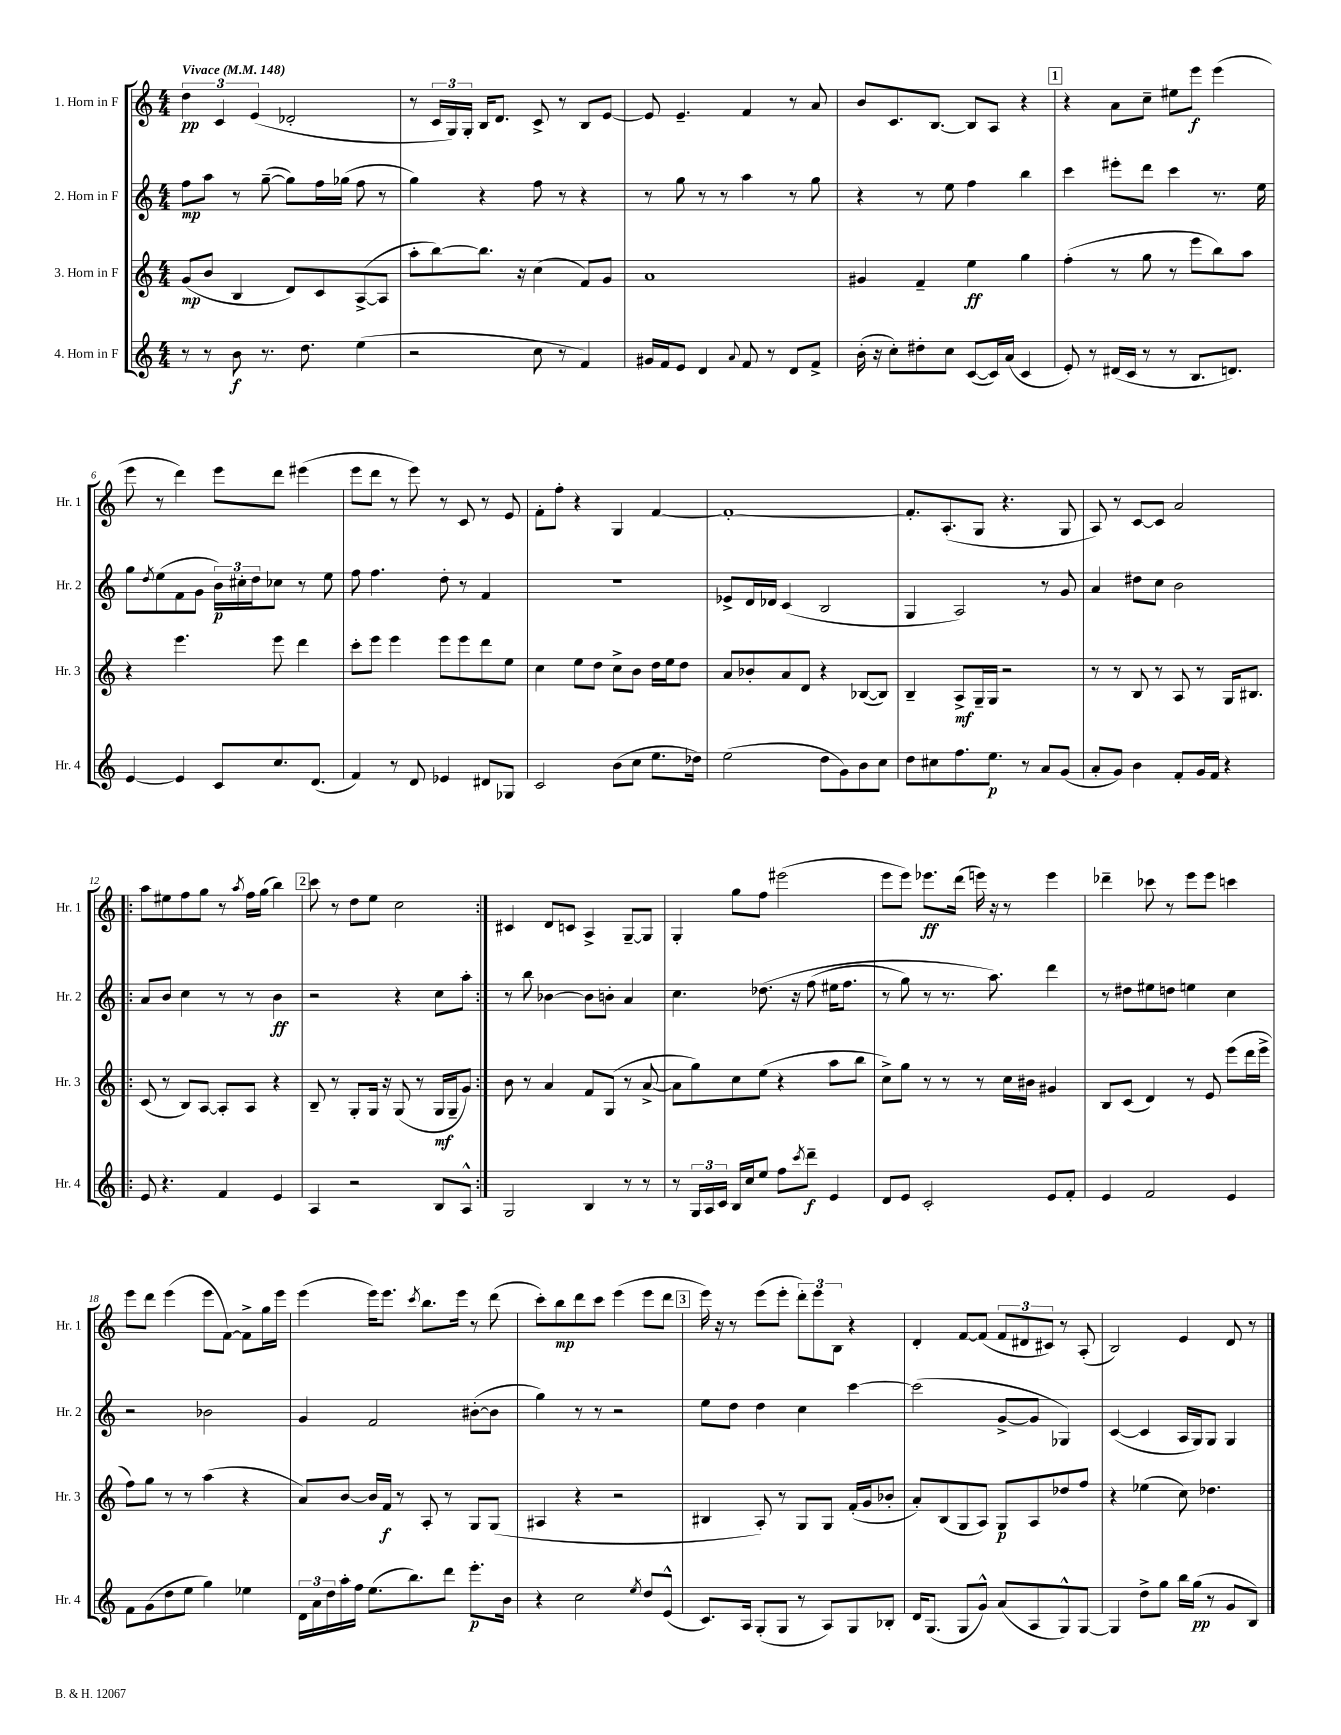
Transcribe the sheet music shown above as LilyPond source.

<<
\new StaffGroup <<
\new Staff = "s0" \with { instrumentName = "1. Horn in F" shortInstrumentName = "Hr. 1" } {
    \clef treble \key c \major \numericTimeSignature \time 4/4 \tempo "Vivace" 4 = 148
    \tuplet 3/2 { d''4\pp c'4 e'4( } des'2-. |
    r8 \tuplet 3/2 { c'16 g16) g16-. } b16 d'8. c'8-> r8 b8 e'8~ |
    e'8 e'4.-- f'4 r8 a'8 |
    b'8 c'8. b8.~ b8 a8 r4 |
    \mark \markup { \box "1" } r4 a'8 c''8-- eis''8 e'''8\f e'''4( |
    e'''8 r8 d'''4) e'''8 d'''8 eis'''4( |
    e'''8 d'''8 r8 e'''8) r8 c'8 r8 e'8 |
    f'8-. f''8-. r4 g4 f'4~ |
    f'1~-. |
    f'8.-. a8.-.( g8 r4. g8 |
    a8) r8 c'8~ c'8 a'2 |
    \repeat volta 2 { a''8 eis''8 f''8 g''8 r8 \acciaccatura { a''8 } f''16 g''16( b''4) |
    \mark \markup { \box "2" } c'''8 r8 d''8 e''8 c''2 | }
    cis'4 d'8 c'8 a4-> g8~-- g8 |
    g4-. g''8 f''8 eis'''2( |
    e'''8 e'''8) ees'''8.\ff d'''16( e'''16) r16 r8 e'''4 |
    des'''4-- ces'''8 r8 e'''8 e'''8 c'''4 |
    e'''8 d'''8 e'''4( e'''8 f'8~) f'8-> g''16 e'''16 |
    e'''4( e'''16) e'''8. \acciaccatura { c'''8 } b''8. e'''16 r8 d'''8( |
    c'''8-.) b''8\mp d'''8 c'''8 e'''4( e'''8 d'''8 |
    \mark \markup { \box "3" } e'''16) r16 r8 e'''8( e'''8-. \tuplet 3/2 { d'''8-.) e'''8 b8 } r4 |
    d'4-. f'8~ f'8( \tuplet 3/2 { f'8 dis'8 cis'8) } r8 a8-.( |
    b2) e'4 d'8 r8 \bar "|." |
}
\new Staff = "s1" \with { instrumentName = "2. Horn in F" shortInstrumentName = "Hr. 2" } {
    \clef treble \key c \major \numericTimeSignature \time 4/4
    f''8\mp a''8 r8 g''8~--( g''8) f''16 ges''16( f''8 r8 |
    g''4) r4 f''8 r8 r4 |
    r8 g''8 r8 r8 a''4 r8 g''8 |
    r4 r8 e''8 f''4 b''4 |
    \mark \markup { \box "1" } c'''4 eis'''8-. d'''8 c'''4 r8. e''16 |
    g''8 \acciaccatura { d''8 } e''8( f'8 g'8 \tuplet 3/2 { b'16\p) cis''16-. d''16 } ces''8 r8 e''8 |
    f''8 f''4. d''8-. r8 f'4 |
    R1 |
    ees'8-> d'16 des'16 c'4( b2 |
    g4 a2) r8 g'8 |
    a'4 dis''8 c''8 b'2 |
    \repeat volta 2 { a'8 b'8 c''4 r8 r8 b'4\ff |
    \mark \markup { \box "2" } r2 r4 c''8 a''8-. | }
    r8 b''8 bes'4~ bes'8 b'8-. a'4 |
    c''4. des''8.\( r16 f''8( eis''16 f''8. |
    r8 g''8) r8 r8. a''8.\) d'''4 |
    r8 dis''8 eis''8 d''8 e''4 c''4 |
    r2 bes'2 |
    g'4 f'2 bis'8~-.( bis'8 |
    g''4) r8 r8 r2 |
    \mark \markup { \box "3" } e''8 d''8 d''4 c''4 c'''4~ |
    c'''2( g'8~-> g'8 ges4) |
    c'4~( c'4 a16 g16) g8 g4 \bar "|." |
}
\new Staff = "s2" \with { instrumentName = "3. Horn in F" shortInstrumentName = "Hr. 3" } {
    \clef treble \key c \major \numericTimeSignature \time 4/4
    g'8\mp( b'8 b4 d'8) c'8 a8~->( a8 |
    a''8-. b''8~) b''8. r16 c''4( f'8) g'8 |
    a'1 |
    gis'4 f'4-- e''4\ff g''4 |
    \mark \markup { \box "1" } f''4-.( r8 g''8 r8 e'''8 b''8) a''8 |
    r4 e'''4. e'''8 d'''4 |
    c'''8-. e'''8 e'''4 e'''8 e'''8 d'''8 e''8 |
    c''4 e''8 d''8 c''8-> b'8 d''16 e''16 d''8 |
    a'8 bes'8-. a'8 d'8 r4 bes8~( bes8) |
    b4-- a8->\mf g16-- g16 r2 |
    r8 r8 b8 r8 a8 r8 g16 bis8. |
    \repeat volta 2 { c'8( r8 b8) a8~ a8-. a8 r4 |
    \mark \markup { \box "2" } b8-- r8 g8-. g16 r16 g8( r8 g16\mf g16-- g'8) | }
    b'8 r8 a'4 f'8 g8( r8 a'8~-> |
    a'8 g''8) c''8 e''8( r4 a''8 b''8 |
    c''8->) g''8 r8 r8 r8 c''16 bis'16 gis'4 |
    b8 c'8( d'4) r8 e'8 e'''8( d'''16 e'''16-> |
    f''8) g''8 r8 r8 a''4( r4 |
    a'8) b'8~ b'16 f'16\f r8 a8-. r8 g8 g8( |
    ais4 r4 r2 |
    \mark \markup { \box "3" } bis4 a8-.) r8 g8 g8 f'16-.( g'16 bes'8-. |
    a'8-.) b8( g8 a8) g8\p a8 des''8 f''8 |
    r4 ees''4( c''8) des''4. \bar "|." |
}
\new Staff = "s3" \with { instrumentName = "4. Horn in F" shortInstrumentName = "Hr. 4" } {
    \clef treble \key c \major \numericTimeSignature \time 4/4
    r8 r8 b'8\f r8. d''8. e''4( |
    r2 c''8 r8 f'4) |
    gis'16 f'16 e'8 d'4 \appoggiatura { a'8 } f'8 r8 d'8 f'8-> |
    b'16-.( r16 c''8-.) dis''8-. c''8 c'8~( c'16) a'16( c'4 |
    \mark \markup { \box "1" } e'8-.) r8 dis'16( c'16 r8 r8 b8. d'8.) |
    e'4~ e'4 c'8 c''8. d'8.( |
    f'4) r8 d'8 ees'4 dis'8 ges8 |
    c'2 b'8( c''8 e''8. des''16) |
    e''2( d''8 g'8) b'8 c''8 |
    d''8 cis''8 f''8. e''8.\p r8 a'8 g'8( |
    a'8-. g'8) b'4 f'8-. g'16 f'16 r4 |
    \repeat volta 2 { e'8 r4. f'4 e'4 |
    \mark \markup { \box "2" } a4 r2 b8 a8-^ | }
    g2 b4 r8 r8 |
    r8 \tuplet 3/2 { g16 a16 c'16 } b16 c''16 e''8 f''8 \acciaccatura { c'''8 } d'''8--\f e'4 |
    d'8 e'8 c'2-. e'8 f'8-. |
    e'4 f'2 e'4 |
    f'8 g'8( d''8 e''8 g''4) ees''4 |
    \tuplet 3/2 { d'16 a'16 d''16 } a''16-. f''16 e''8.( b''8.) d'''8 e'''8.-.\p b'16 |
    r4 c''2 \acciaccatura { e''8 } d''8 e'8-^( |
    \mark \markup { \box "3" } c'8.) a16 g8-.( g8 r8 a8) g8 bes8-. |
    d'16 g8.( g8 g'8-^) a'8( a8 g8-^) g8~ |
    g4 d''8-> g''8 b''16 g''16\pp( r8 g'8 b8) \bar "|." |
}
>>
>>
